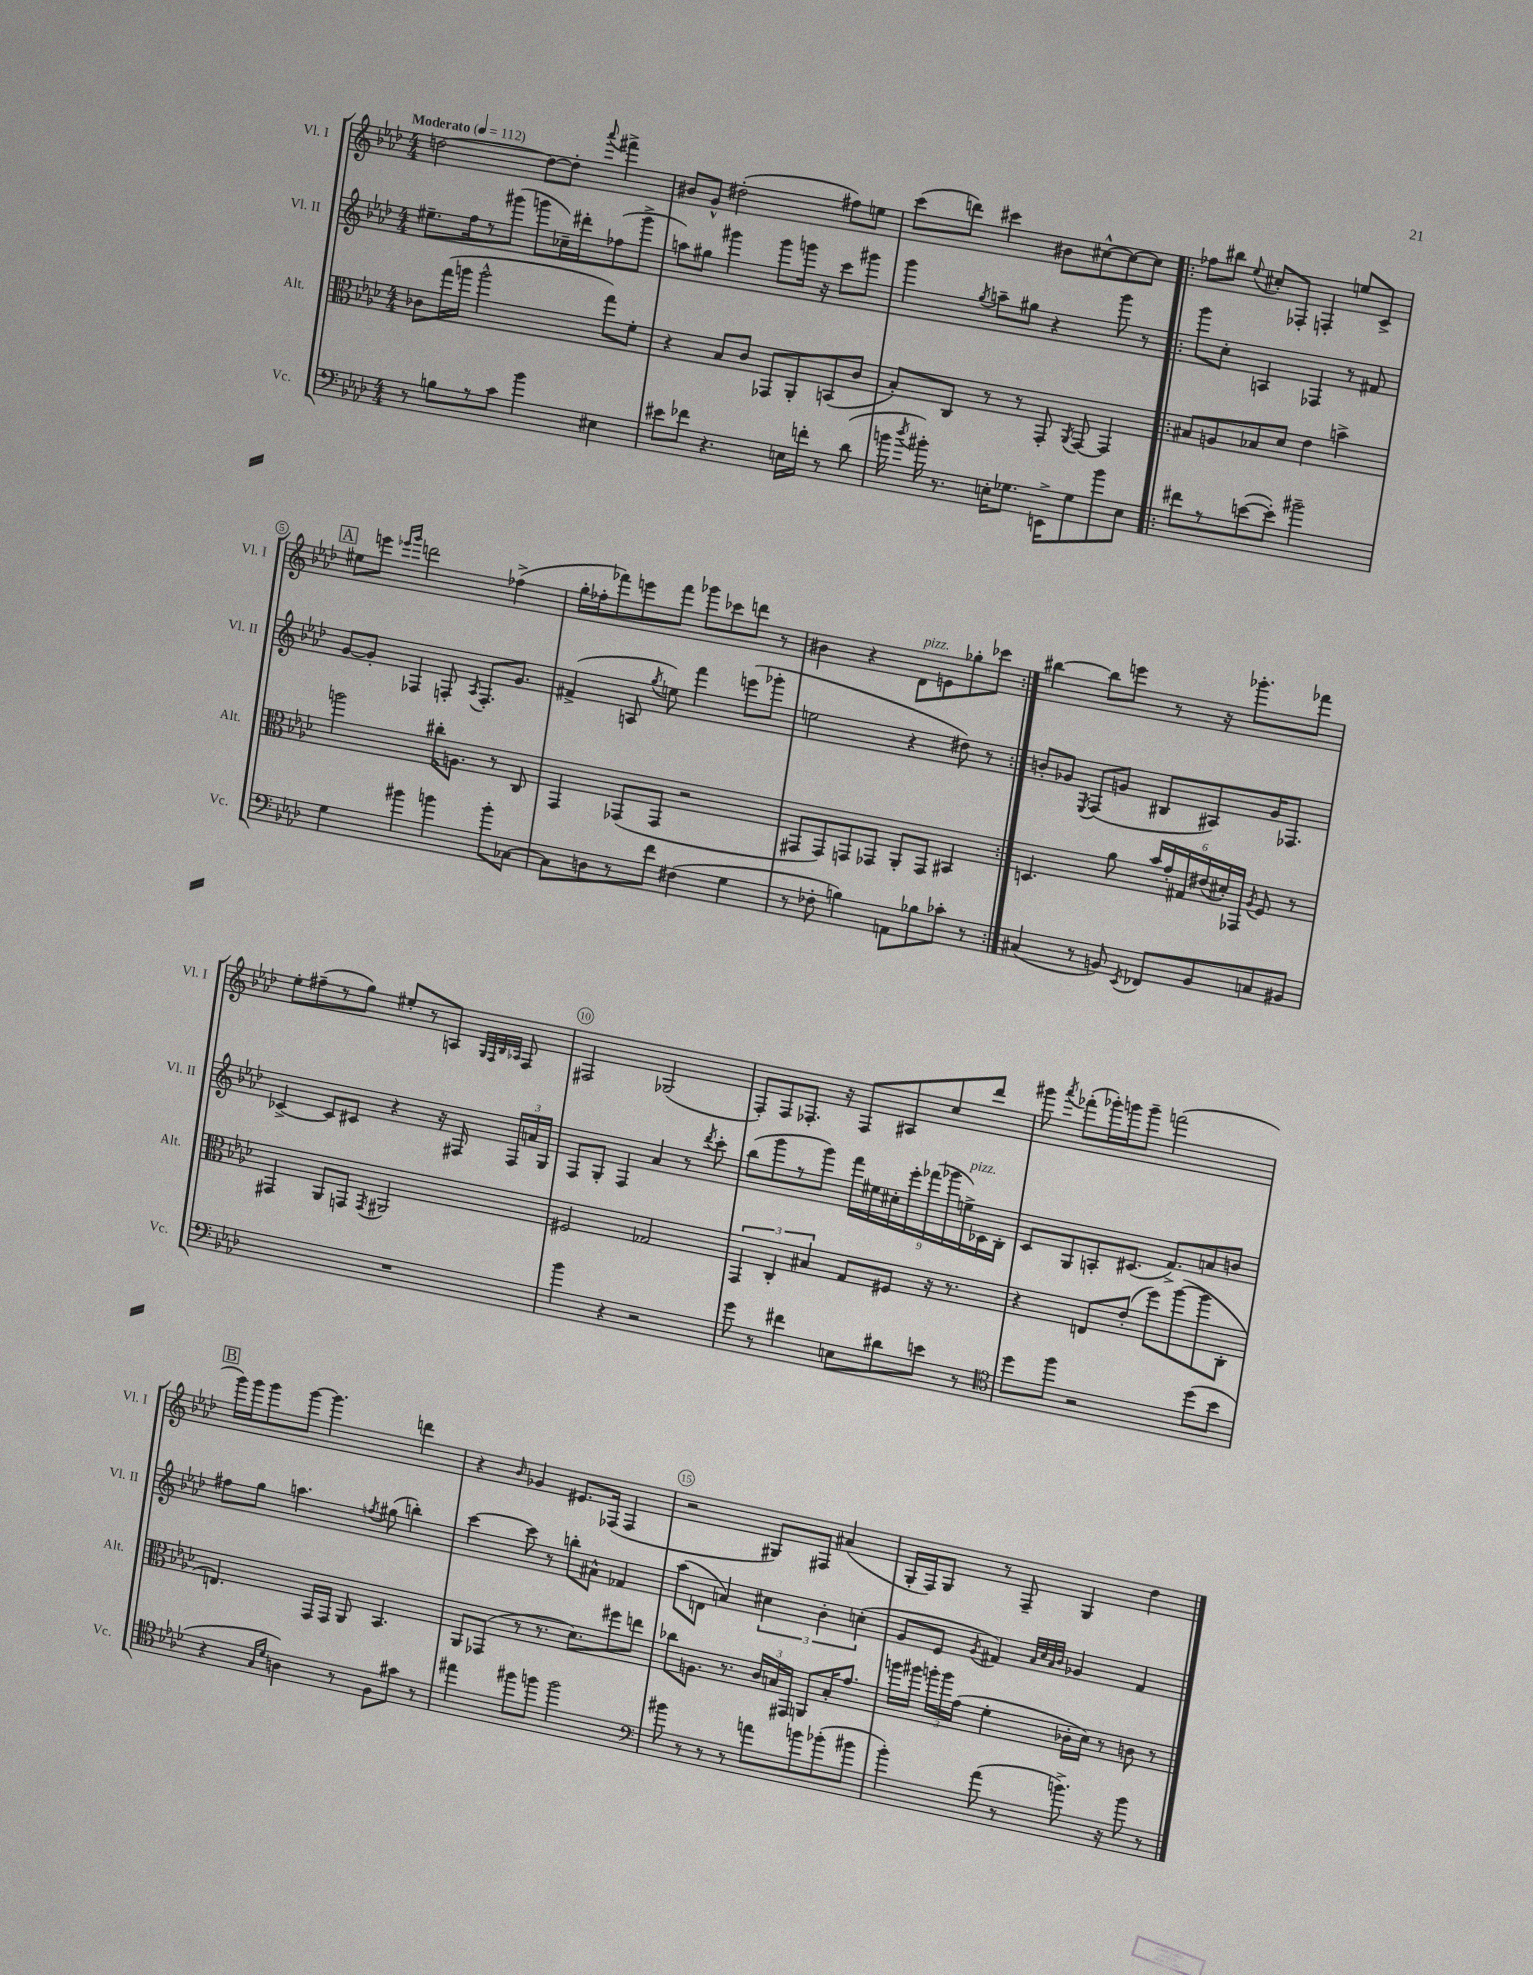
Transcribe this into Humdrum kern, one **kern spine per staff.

**kern	**kern	**kern	**kern
*part4	*part3	*part2	*part1
*staff4	*staff3	*staff2	*staff1
*I"Vc.	*I"Alt.	*I"Vl. II	*I"Vl. I
*I'Vc.	*I'Alt.	*I'Vl. II	*I'Vl. I
*clefF4	*clefC3	*clefG2	*clefG2
*k[b-e-a-d-]	*k[b-e-a-d-]	*k[b-e-a-d-]	*k[b-e-a-d-]
*M4/4	*M4/4	*M4/4	*M4/4
*MM112	*MM112	*MM112	*MM112
=1	=1	=1	=1
!	!	!	!LO:TX:a:B:t=Moderato
8r	8c-X\L	8.ee#X~\L	[2ddn\
8Bn\L	(16gg\L	.	.
.	16aan\JJ	16ff\k	.
8r	2aa^^\	8r	.
8c\J	.	(8ggg#X\J	.
4b-\	.	8gggn\L	8dd\L_
.	.	16cc-X~\L)	8dd'\J]
.	.	16ddd#X'\J	.
.	.	.	8qqaaa-/
4E#X\	8gg\L)	(8ff-X\	4fff#X^\
.	8f'\J	8ggg^\J	.
=2	=2	=2	=2
8e#X\L	4r	8aan\L)	8b#X/L
8f-X\J	.	8gg#X\J	8g^^/J
4.r	8B-/L	4ggg#X\	(2dd#X'\
.	8c/J	.	.
.	8GG-X/L	8ggg#\L	.
16En\LL	8AA-'/	16gggn\Jk	.
16fn'\JJ	.	16r	.
8r	(8BBn/	8ccc\L	8ff#X\L)
(8d-\	8c/J	8ggg#X\J	8een\J
=3	=3	=3	=3
16bn\	8B-'/L)	4ggg\	(8ccc\L
8qdd-/	.	.	.
16b#X'\)	.	.	.
8.r	8C/J	.	8dddn\J)
.	.	8qgg/	.
.	8r	8aan~\L	4ccc#X\
16En'\KL	.	.	.
8.G-X\J	8r	8gg#X\J	.
.	8GG'/	4r	8b#X\L
16EEn^\KL	.	.	.
.	8qAA-/	.	.
8G-\	[8GG/	.	[8cc#X^^\
8b#\	4GG/]	8ggg\	8cc#\_
8E\J	.	8r	8cc#\J]
=4!|:	=4!|:	=4!|:	=4!|:
8f#X\L	8B#X/L	8ggg\L	8ff-X\L
8r	8An/	8cc'\J	8bb#X\J
.	.	.	8qqee-/
([8en\	8B-X/	4An/	8cc#X'/L
8e'\J])	8d-/J	.	8F-X'/J
2b#X~\	4e-\	4F-X/	4Fn'/
.	4bn^\	8r	8een/L
.	.	8f#X/	8c^/J
!!LO:LB:g=z
!!LO:REH:place=s1:t=A
=5	=5	=5	=5
4G\	2aan\	[8g/L	8ee#X\L
.	.	8g'/J]	8eeen\J
.	.	.	16qqeee-X/LL
.	.	.	16qqggg/JJ
4b#X\	.	4F-X/	2dddn\
4bn\	16cc#X'\KL	8Fn'/	.
.	8.An\J	.	.
.	.	8qA-/	.
.	.	8.F'/L	.
8b'\L	8r	.	(4ff-X^\
.	.	8.g/J	.
[8C-X\J	8C/	.	.
=6	=6	=6	=6
8C-\L]	4GG/	(4f#X^/	16gg'\LL
.	.	.	16ff-X'\J
8Dn\	.	.	8fff-X\)
8r	(8GG-X/L	8An/	8eeen\
.	.	8qgg/	.
8f\J	8GG-/J	8een\)	8fff-\J
(4F#X\	2r	4fff\	8ggg-X\L
.	.	.	8ccc-X\
4G\	.	(8eeen\L	8dddn\J
.	.	8ggg-X'\J	8r
=7	=7	=7	=7
8r	8GG#X/L	2een\	4b#X\
8F-X'\	8GG#/)	.	.
4Bn\)	8GGn/	.	4r
.	8GG-X/J	.	.
!	!	!	!LO:TX:a:i:t=pizz.
8AAn\L	8AA-'/L	4r	8d-\L
8B-X\	8GG-/J	.	8en\
8c-X'\J	4BB#X/	8dd#X\)	8gg-X'\
8r	.	8r	8ccc-X\J
=8:|!	=8:|!	=8:|!	=8:|!
(4C#X/	4.Dn/	8bn'/L	[4bb#X\
.	.	8g-X/J	.
.	.	8qE-/	.
8r	.	(8F/L	8bb#\L]
8BBn/)	8a-\	8gn/J	8eeen\J
8qEE-/	.	.	.
8FF-X/L	24b-/LL	8B#X/L	8r
.	24g'/	.	.
.	24G#X/	.	.
8BB/	(24e#X/	8A#X/)	16r
.	24d#X'/)	.	.
.	.	.	8.ggg-X'\L
.	24GG-X/JJ	.	.
.	8qA-/	.	.
8Cn/	8F/	16g/K	.
.	.	8.F-X/J	.
8BB#X/J	8r	.	8fff-X\J
!!LO:LB:g=z
=9	=9	=9	=9
1r	4GG#X/	[4c-X^/	8ee-'\L
.	.	.	(8ff#X~\
.	8AA-/L	8c-/L]	8r
.	8GGn/J	8c#X/J	8gg\J)
.	8qGG/	.	.
.	2AA#X/	4r	8ee#X'/L
.	.	.	8r
.	.	16r	8An/J
.	.	16F#X/	.
.	.	.	32qqG/LLL
.	.	.	32qqF/
.	.	.	32qqB-/
.	.	.	32qqA-X/JJJ
.	.	24F#/LL	8F/
.	.	24an/	.
.	.	24G/JJ	.
=10	=10	=10	=10
4b-\	2F#X/	8F/L	2F#X/
.	.	8G'/J	.
4r	.	4F/	.
2r	2G-X/	4a-/	(2G-X/
.	.	8r	.
.	.	8qddd-/	.
.	.	8ccc'\	.
=11	=11	=11	=11
8g\	6GG/	(8bb-\L	8F'/L)
8r	.	8ggg\	8F/
.	6C'/	.	.
4f#X\	.	8r	8.F-X'/J
.	6B#X/	.	.
.	.	8ggg\J)	.
.	.	.	16r
8En\L	8G/L	18fff\LL	8F-/L
.	.	18ee#X\	.
.	.	18cc#X'\	.
8d#X\	8F#X/J	.	8A#X/
.	.	18eee-'\	.
.	.	(18fff-X\	.
8en\J	16r	.	8cc/
.	.	18ggg-X\	.
.	8.r	.	.
!	!	!LO:TX:a:i:t=pizz.	!
.	.	18een^\)	.
8r	.	.	8ddd-/J
.	.	18c-X\	.
.	.	18B-'\JJ	.
=12	=12	=12	=12
*clefC4	*	*	*
8dd-\L	4r	8c/L	8ggg#X\
.	.	.	8qaaa-/
8ff\J	.	8G/	(8fff-X'\L
2r	8En/L	8An'/	16ggg-X'\L)
.	.	.	16gggn\J
.	(8e-'/J	(8.c#X/J	8ggg~\J
.	8ff\L)	.	(2fffn\
.	.	8.f^/L)	.
.	([8aa-\	.	.
(8dd-\L	8aa-\]	8an/	.
8b-\J	8C'\J	8bn/J	.
!!LO:LB:g=z
!!LO:REH:place=s1:t=B
=13	=13	=13	=13
4r	4.En/)	8ff#X\L	16ggg\LL)
.	.	.	16ggg\J
.	.	8gg\J	8ggg\
16qqG/LL	.	.	.
16qqd-/JJ	.	.	.
4An\)	.	4.aan\	[8ggg\J
.	16GG/LL	.	4.ggg\]
.	16GG/JJ	.	.
8r	8AA-/	.	.
.	.	8qffn/	.
8F\L	4.BB-/	(8gg#X\	.
8g#X\J	.	4bbn'\)	4dddn\
8r	.	.	.
=14	=14	=14	=14
4ee#X\	8AA-/L	[4ccc\	4r
.	(8GG-X/J	.	.
.	.	.	16qqb-/
8ff#X\L	8r	8ccc\]	4g-X/
8ffn\J	8.r	8r	.
2ff\	.	8bbn'\L	8.e#X/L
.	8.d-\L)	.	.
.	.	8a#X^^\J	.
.	.	.	(16F-X/Jk
.	8ff#X\	4f-X/	4F-/
.	8een\J	.	.
=15	=15	=15	=15
*clefF4	*	*	*
8b#X\	8cc-X\L	(8aa-\L	2r
8r	8.An\J	8dn\J	.
8r	.	4an/)	.
.	8.r	.	.
8r	.	.	.
8an\L	24c/LL	6cc#X\	8G#X/L)
.	24Bn/	.	.
.	24GG#X/JJ	.	.
8bn\	8AAn/L	.	8F#X/J
.	.	6b-'\	.
(8b-X'\	16B'/K	.	(4a#X/
.	8.g/J	.	.
.	.	(6ccn'\	.
8b#X\J	.	.	.
=16	=16	=16	=16
4b-'\)	16aan\LL	8g/L	16G'/LL
.	16aa#X\JJ	.	16F/J)
.	24aan'\LL	8e-/J	8G/J
.	24aa\	.	.
.	(24g\JJ	.	.
.	.	8qg/	.
(8a-\	4f'\	4f#X/)	8r
8r	.	.	8F~/
.	.	32qqa-/LLL	.
.	.	32qqcc/	.
.	.	32qqa-/	.
.	.	32qqb-/JJJ	.
8.bn^\)	16c-X'\LL	4g-X/	4G/
.	16d-\JJ)	.	.
.	8r	.	.
16r	.	.	.
8b\	8cn\	4f#/	4dd-\
8r	8r	.	.
==	==	==	==
*-	*-	*-	*-
